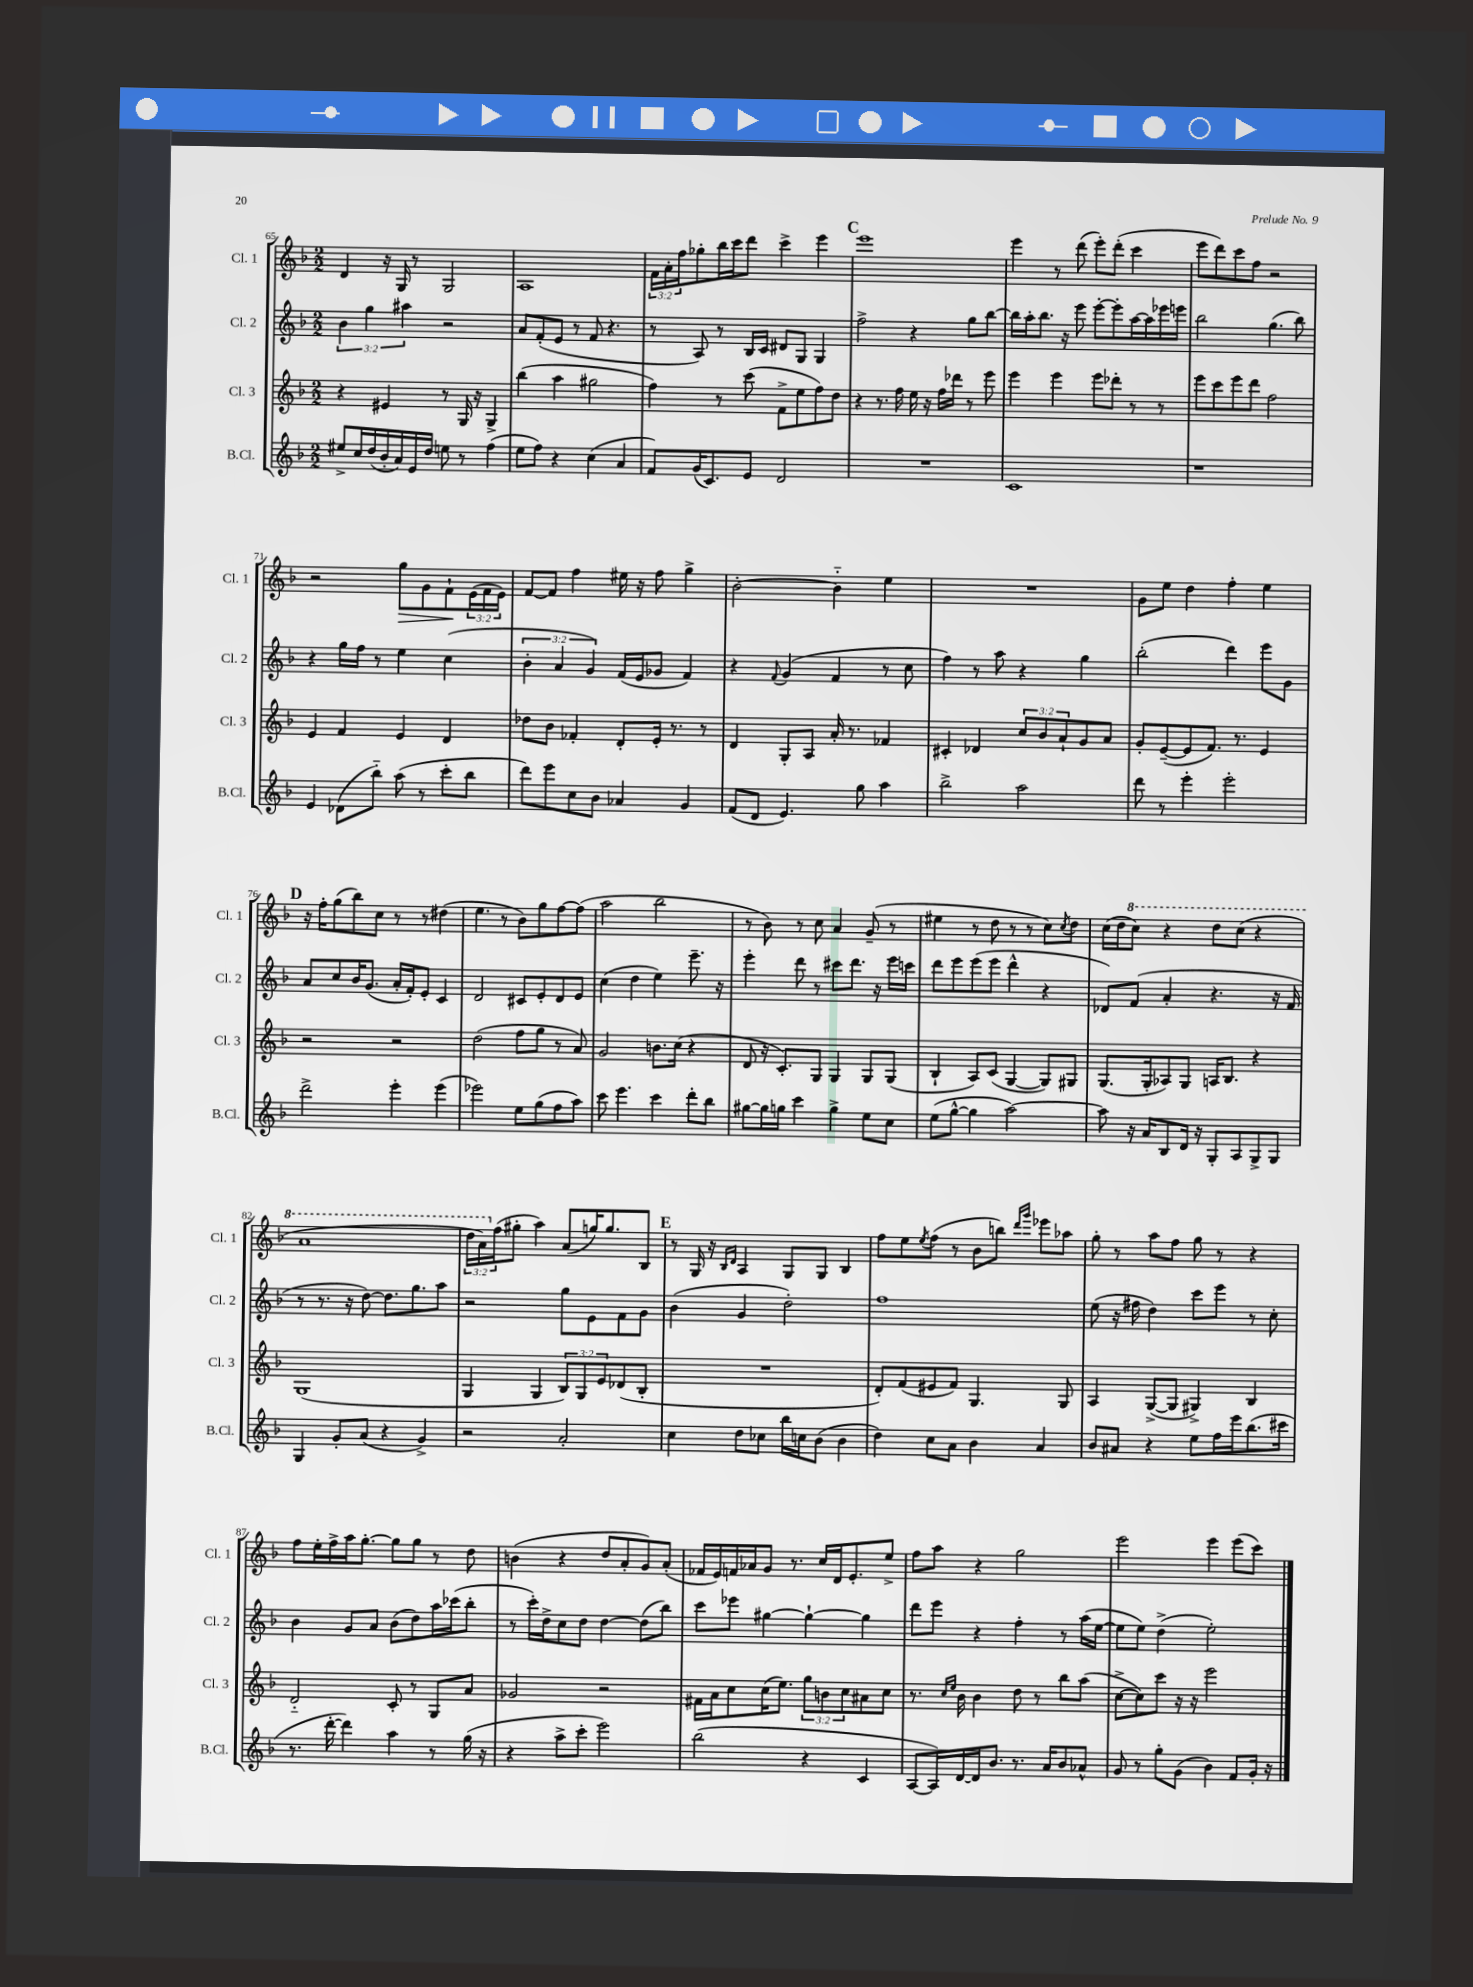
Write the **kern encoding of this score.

**kern	**kern	**kern	**kern
*staff4	*staff3	*staff2	*staff1
*clefG2	*clefG2	*clefG2	*clefG2
*k[b-]	*k[b-]	*k[b-]	*k[b-]
*M2/2	*M2/2	*M2/2	*M2/2
8ee#^/L	4r	6b-\	4d/
16cc/L	.	.	.
.	.	6gg\	.
(16dd/	.	.	.
16b-'/	4e#/	.	16r
16a/)	.	.	16G/
.	.	6aa#\	.
16e/	.	.	8r
16dd/JJ	.	.	.
8ee\	8r	2r	2G/
8r	16G/	.	.
.	16r	.	.
(4ff\	4G^/	.	.
=	=	=	=
8ee\L	(4bb-\	8a/L	1A
8ff\J)	.	(8f'/	.
4r	4aa\	8e/J	.
.	.	8r	.
(4cc\	2gg#\	8f/	.
.	.	4.r	.
4a/	.	.	.
=	=	=	=
8f/L)	4ff\)	8r	24f\LL
.	.	.	24a'\
.	.	.	24ff\J
(16g/K	.	8A/)	8gg-'\
8.c/)	.	.	.
.	8r	8r	16bb-\L
.	.	.	16ccc\J
8e/J	(8ccc\	16B-/LL	8ddd\J
.	.	16c/JJ	.
2d/	8f^\L	8d#/L	4ccc^\
.	8ee\	8G/J	.
.	8ff\)	4G/	4eee\
.	8dd\J	.	.
=	=	=	=
1r	4r	2ff^\	1eee
.	8.r	.	.
.	16ff\	.	.
.	16ee\	4r	.
.	16r	.	.
.	16ff\LL	.	.
.	16ddd-\JJ	.	.
.	8r	8gg\L	.
.	8eee\	[8bb-\J	.
=	=	=	=
1c	4eee\	16bb-\]LL	4eee\
.	.	16aa'\J	.
.	.	8.bb-\J	.
.	4eee\	.	8r
.	.	16r	.
.	.	8eee\	(8ddd\
.	8eee\L	[8eee'\L	8eee'\L)
.	8ddd-'\J	8eee'\]	(8ddd'\J
.	8r	[16aa\L	4ccc\
.	.	16aa\]	.
.	8r	16eee-\	.
.	.	16eee\JJ	.
=	=	=	=
1r	8eee\L	2bb-\	8eee\L
.	8ccc\	.	8ddd\)
.	8eee\	.	8ccc\
.	8ddd\J	.	8ff\J
.	2ff\	(4.gg\	2r
.	.	8bb-\)	.
=	=	=	=
4e/	4e/	4r	2r
(8d-\L	4f/	16gg\LL	.
.	.	16ff\JJ	.
8bb-'~\J)	.	8r	.
(8aa\	4e/	4ee\	8gg\L
8r	.	.	8g\
8ccc'\L	4d/	(4cc\	8f`\
8bb-\J	.	.	(24e\L
.	.	.	24f\
.	.	.	24e\JJ)
=	=	=	=
8ddd\L)	8dd-\L	6b-'\	[8f/L
8eee\	8b-\J	.	8f/]J
.	.	6a/	.
8cc\	4f-'/	.	4ff\
.	.	6g/)	.
8b-\J	.	.	.
4a-/	8d'/L	(16f/LL	16ee#\
.	.	16e/J	16r
.	16e'/Jk	8g-/J	8ff\
.	8.r	.	.
4g/	.	4f/)	4gg^\
.	8r	.	.
=	=	=	=
(8f/L	4d/	4r	[2b-'\
8d/J	.	.	.
.	.	8qqf/	.
4.e/)	8G'/L	(4g/	.
.	8A/J	.	.
.	16a'/	4f/	4b-'~\]
.	8.r	.	.
8gg\	.	.	.
4aa\	4f-/	8r	4ee\
.	.	8cc\	.
=	=	=	=
2bb-^\	4c#'/	4ff\)	1r
.	4d-/	8r	.
.	.	8aa\	.
2aa\	12cc/L	4r	.
.	12b-/	.	.
.	12a`/	.	.
.	8g/	4gg\	.
.	8a/J	.	.
=	=	=	=
8ddd\	8g'/L	(2bb-'\	8g\L
8r	([8e~/	.	8ee\J
4eee'\	8e/]	.	4dd\
.	8.f/J)	.	.
2eee'\	.	4ddd\)	4ff'\
.	8.r	.	.
.	4e/	8eee\L	4ee\
.	.	8g\J	.
=	=	=	=
2ddd^\	2r	8a/L	16r
.	.	.	16ff'\LK
.	.	8cc/	(8gg\
.	.	16b-/K	8bb-\)
.	.	(8.g/J	.
.	.	.	8cc\J
4eee'\	2r	16a'/LL	8r
.	.	16f'/J)	.
.	.	8e'/J	8r
(4eee\	.	4c/	(4dd#\
=	=	=	=
2eee-\)	(2dd\	2d/	4.ee\
.	.	.	8r
8ee\L	8ff\L	8c#/L	8b-\L)
(8gg\	8gg\J	8e'/	8gg\
8ff\	8r	8d/	[8ff\
8aa\J)	8a/)	8e/J	(8ff\]J
=	=	=	=
8ccc\	2g/	(4cc\	2aa\
4.eee\	.	.	.
.	.	4dd\	.
4ccc\	8.b\L	4ee\)	2bb-\
.	(16cc\Jk	.	.
8ddd'\L	4r	8.eee~\	.
8bb-\J	.	.	.
.	.	16r	.
=	=	=	=
[8gg#\L	8d/	4eee'\	8r
16gg#\]L	16r	.	8b-\)
16gg\JJ	8.c'/L)	.	.
4ccc\	.	8ddd\	8r
.	8G/J	8r	8cc\
4gg^\	4G/	8ccc#\L	4a/
.	.	8.ddd\J	.
8ee\L	8G/L	.	(8g~/
.	.	16r	.
8cc\J	(8G/J	16eee\LL	8r
.	.	16ccc\JJ	.
=	=	=	=
(8ee\L	4B-`/	8ddd\L	4ee#\
[8gg^^\J	.	8eee\	.
4gg\]	8A/L)	(8eee\	8r
.	(8c/J	8eee\J	8dd\
[2aa\)	[4G/	4ddd^^\	8r
.	.	.	8r
.	8G/]L)	4r	8cc\L)
.	.	.	8qcc/
.	8G#/J	.	8dd\J
=	=	=	=
8aa\]	(8.G/L	8d-/L)	(16cc\LL
.	.	.	16dd\J
16r	.	(8f/J	8ccc\J)
16a/LK	16G'/k	.	.
8B-/	8A-/)	4a'/	4r
16d/Jk	8G/J	.	.
16r	.	.	.
8G'/L	16A/LK	4.r	8ddd\L
.	8.B-/J	.	.
8A/	.	.	(8ccc\J
8G^/	4r	.	4r
8G/J	.	16r	.
.	.	16f/	.
=	=	=	=
4G/	(1G	8r	1aa
.	.	8.r	.
8g'/L	.	.	.
.	.	16r	.
(8a/J	.	[8dd\)	.
4r	.	8.dd\]L	.
.	.	8.gg\	.
4g^/)	.	.	.
.	.	8aa\J	.
=	=	=	=
2r	4G/	2r	24ddd\LL
.	.	.	24aa\)
.	.	.	(24ff\J
.	.	.	8gg#'\J
.	4G/	.	4aa\)
2a'/	12B-/L)	8gg\L	(8a/L
.	12G/	.	.
.	.	8e\	16gg/K)
.	12e/	.	.
.	.	.	8.gg/
.	(8d-/	8f\	.
.	8B-'/J	8g\J	8B-/J
=	=	=	=
4cc\	1r	(4b-\	8r
.	.	.	16G/
.	.	.	16r
.	.	.	16qqB-/LL
.	.	.	16qqd/JJ
8dd\L	.	4g/	4A/
8cc-\J	.	.	.
16bb-\LL	.	2dd'\)	8G/L
16cc\J	.	.	.
(8b-\J	.	.	8G/J
4b-\	.	.	4B-/
=	=	=	=
4dd\)	8d'/L)	1ff	8ff\L
.	(8f/	.	8ee\
.	.	.	8qee/
8cc\L	8e#/	.	(8ff\J
8a\J	8f/J)	.	8r
4b-\	4.G/	.	8b-\L
.	.	.	8bb\J)
.	.	.	16qqddd/LL
.	.	.	16qqggg/JJ
4a/	.	.	8eee-\L
.	8G/	.	8aa-\J
=	=	=	=
8b-/L	4A/	(8ee\	8gg'\
8a#/J	.	16r	8r
.	.	16ff#\	.
4r	([8G^/L	4dd\)	8aa\L
.	8G/]J	.	8ff\J
8ee\L	4G#^/)	8ccc\L	8gg\
16ff\L	.	8eee\J	8r
16eee\J	.	.	.
(8.bb-\	4B-/	8r	4r
.	.	8cc'\	.
16ccc#\Jk	.	.	.
=	=	=	=
8.r	2d'~/	4b-\	8ff\L
.	.	.	16ee'\L
[16ddd'\	.	.	16ff^\
4ddd\])	.	8g/L	16aa\J
.	.	.	[8.gg'\J
.	.	8a/J	.
4aa\	8c'/	(8b-\L	8gg\]L
.	8r	8dd\)	8gg\J
8r	8G/L	16aa\L	8r
.	.	(16ccc-\J	.
(16gg\	8a/J	8bb-'\J	8dd\
16r	.	.	.
=	=	=	=
4r	2g-/	8r	(4b\
.	.	16ccc'\LL)	.
.	.	16dd^\J	.
8aa^\L	.	8cc\	4r
8ccc'\J	.	8dd\J	.
2eee\)	2r	[4dd\	8dd/L
.	.	.	8a'/
.	.	(8dd\]L	8g/)
.	.	8bb-\J)	(8a'/J
=	=	=	=
(2bb-\	16f#\LL	8ccc\L	16f-/LL
.	16a\J	.	16e/)
.	8cc\	8eee-\J	16f/
.	.	.	16a-/J
.	(16cc\K	[4gg#\	8g/J
.	8.ee\J)	.	.
.	.	.	8.r
4r	12gg\L	4gg#`\_	.
.	.	.	16cc/LL
.	12b\	.	.
.	.	.	16d/J
.	12cc\	.	.
.	.	.	8.e'/
4c/	8a#\	4gg#\]	.
.	8cc\J	.	8ee^/J
=	=	=	=
[8A/L	8.r	8ddd\L	8ff\L
16A/]L)	.	8eee\J	8aa\J
.	16qqcc/LL	.	.
.	16qqee/JJ	.	.
[16d/	16b-\	.	.
16d/]J	4b-\	4r	4r
8.b-/J	.	.	.
8.r	8dd\	4ff'\	2gg\
.	8r	.	.
16a/LK	.	.	.
8b-/	8bb-\L	8r	.
8a-^^/J	(8aa\J	(16aa\LL	.
.	.	[16ee\JJ	.
=	=	=	=
8g/	[8cc^\L	8ee\]L	2eee\
8r	8cc\])	8ee\J)	.
8gg'\L	8ccc\J	(4dd^\	.
(8g\J	16r	.	.
.	16r	.	.
4b-\)	2eee\	2ee'\)	4eee\
8f/L	.	.	(8eee\L
16g'/Jk	.	.	8ccc\J)
16r	.	.	.
==	==	==	==
*-	*-	*-	*-
